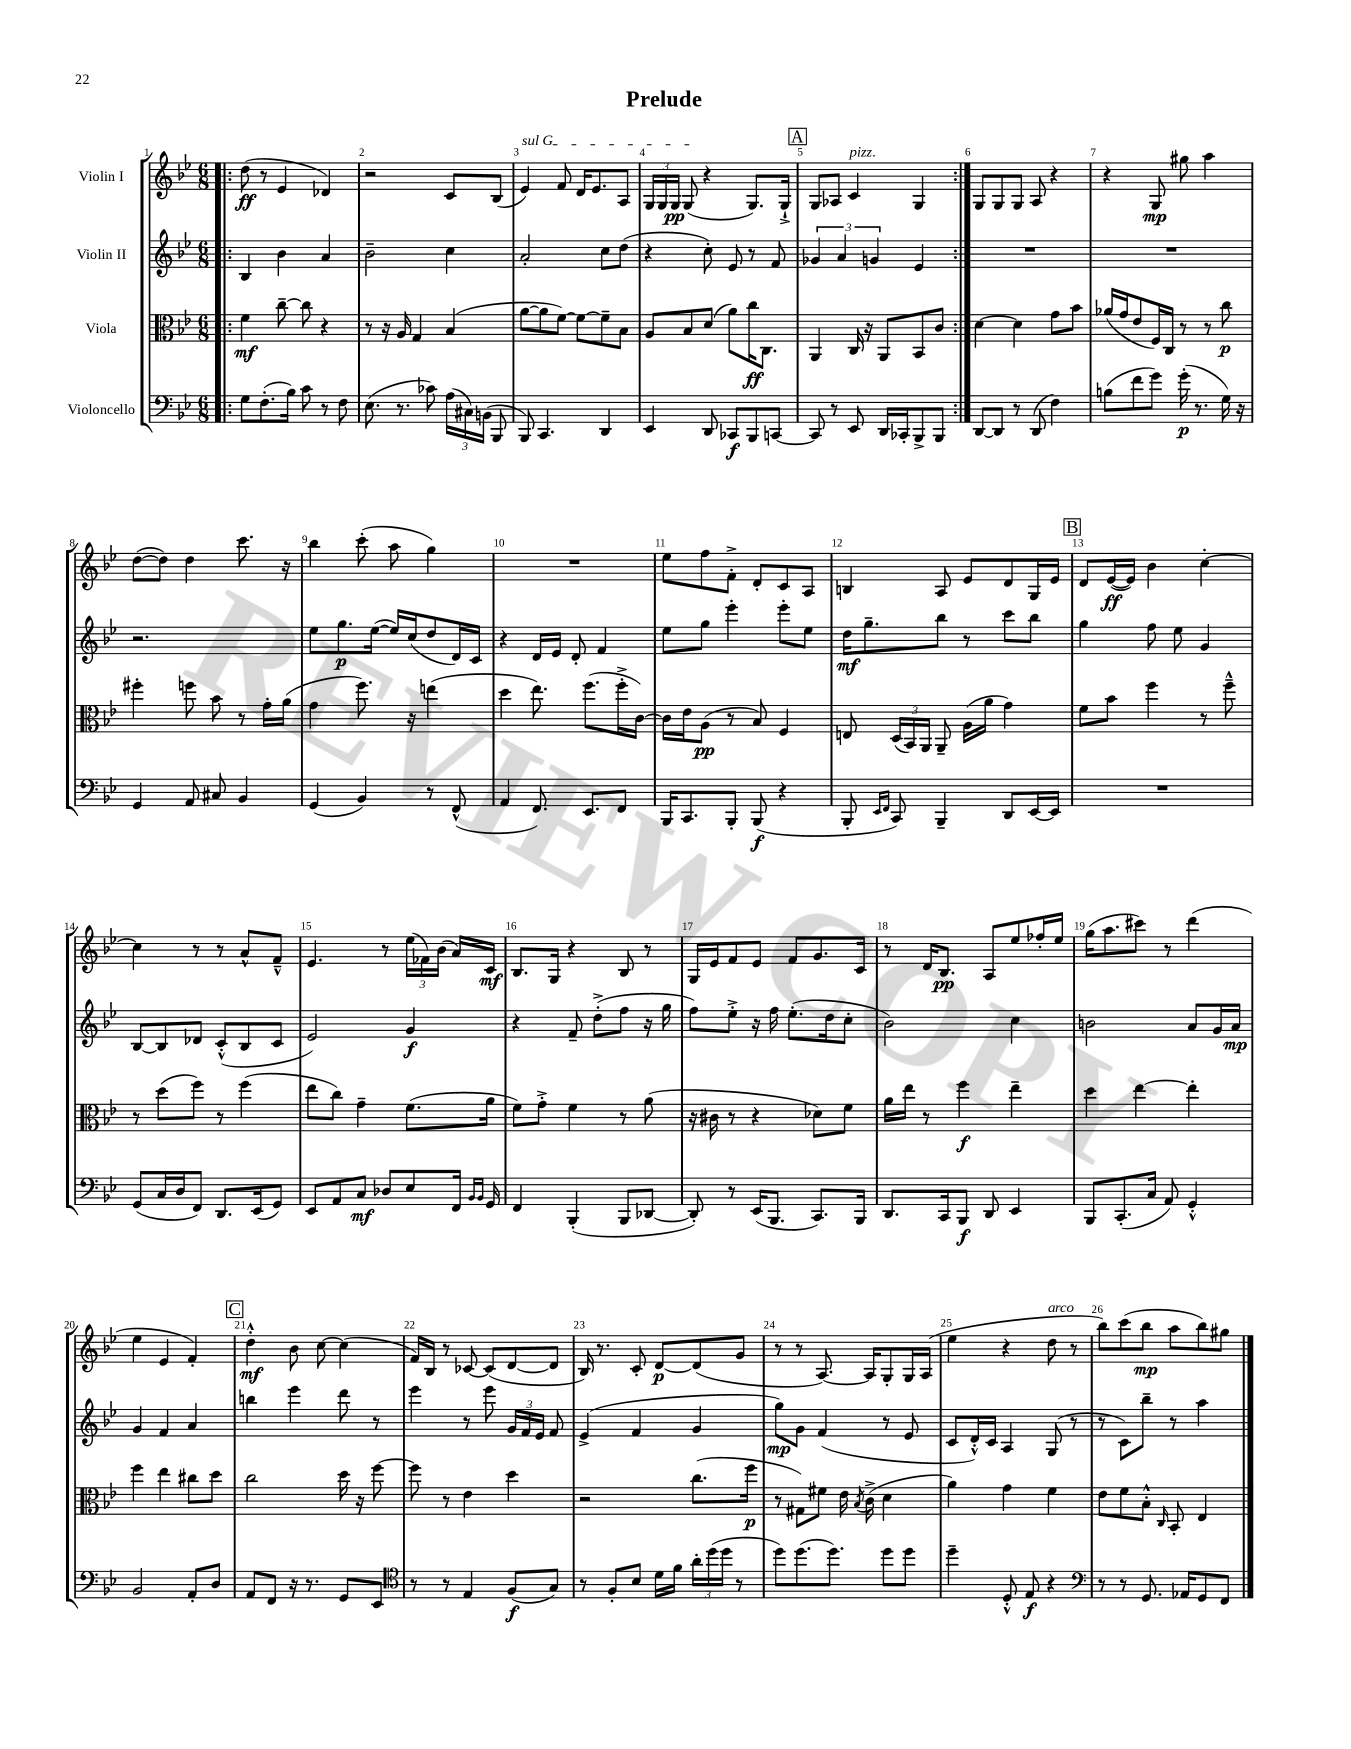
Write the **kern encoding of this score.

**kern	**kern	**kern	**kern
*staff4	*staff3	*staff2	*staff1
*clefF4	*clefC3	*clefG2	*clefG2
*k[b-e-]	*k[b-e-]	*k[b-e-]	*k[b-e-]
*M6/8	*M6/8	*M6/8	*M6/8
=!|:	=!|:	=!|:	=!|:
8G	4f	4B-	(8dd
(8.F'	.	.	8r
.	[8cc~	4b-	4e-
16B-)	.	.	.
8c	8cc]	.	.
8r	4r	4a	4d-)
8F	.	.	.
=	=	=	=
(8.E-	8r	2b-~	2r
.	16r	.	.
8.r	16A	.	.
.	4G	.	.
8c-)	.	.	.
(24A	(4B-	4cc	8c
24C#)	.	.	.
(24BB	.	.	.
8BBB-	.	.	(8B-
=	=	=	=
8BBB-)	[8a	2a'	4e-)
4.CC	8a]	.	.
.	[8f)	.	8f
.	8f_	.	16d
.	.	.	8.e-
4DD	8f~]	8cc	.
.	8B-	(8dd	8A
=	=	=	=
4EE-	8A	4r	24G
.	.	.	24G
.	.	.	24G
.	8B-	.	(8G
8DD	(8d	8cc')	4r
8CC-	8a)	8e-	.
8BBB-	16cc	8r	8.G)
.	8.C	.	.
[8CC	.	8f	.
.	.	.	16G`^
=	=	=	=
8CC]	4AA	6g-	8G
8r	.	.	8A-
.	.	6a	.
8EE-	16C	.	4c
.	16r	.	.
.	.	6g	.
16DD	8AA	.	.
16CC-'	.	.	.
8BBB-^	8BB-	4e-	4G
8BBB-	8c	.	.
=:|!	=:|!	=:|!	=:|!
[8DD	[4d	2.r	8G
8DD]	.	.	8G
8r	4d]	.	8G
(8DD	.	.	8A
4F)	8g	.	4r
.	8b-	.	.
=	=	=	=
(8B	(16a-	2.r	4r
.	16g	.	.
8f	8e-	.	.
8g)	16F)	.	8G
.	16C	.	.
(16g'	8r	.	8gg#
8.r	.	.	.
.	8r	.	4aa
16G)	8cc	.	.
16r	.	.	.
=	=	=	=
4GG	4ff#'	2.r	([8dd
.	.	.	8dd])
8AA	8ff	.	4dd
8C#	8b-	.	.
4BB-	8r	.	8.ccc
.	16g'	.	.
.	(16a	.	16r
=	=	=	=
(4GG	4g	8ee-	4bb-
.	.	8.gg	.
4BB-)	8.ff)	.	(8ccc'
.	.	([16ee-	.
.	.	16ee-])	8aa
.	16r	(16cc	.
8r	(4ee	8dd	4gg)
(8FF^^	.	16d)	.
.	.	16c	.
=	=	=	=
4AA	4dd	4r	2.r
8.FF)	8.ee-)	16d	.
.	.	16e-	.
.	.	8d'	.
8.EE-	(8.ff	.	.
.	.	4f	.
8FF	16ff'^	.	.
.	[16c)	.	.
=	=	=	=
16BBB-	16c]	8ee-	8ee-
8.CC	16e-	.	.
.	(8A	8gg	8ff
8BBB-'	8r	4eee-'	8f'^
(8BBB-	8B-)	.	8d'
4r	4F	8eee-'	8c
.	.	8ee-	8A
=	=	=	=
8BBB-'	8E	16dd	4B
.	.	8.gg~	.
16qqEE-	.	.	.
16qqFF	.	.	.
8CC)	(24D	.	.
.	24BB-)	.	.
.	24AA	.	.
4BBB-~	8AA~	8bb-	8A
.	(16A	8r	8e-
.	16a	.	.
8DD	4g)	8ccc	8d
[16EE-	.	8bb-	16G
16EE-]	.	.	16e-
=	=	=	=
2.r	8f	4gg	8d
.	8b-	.	([16e-
.	.	.	16e-])
.	4ff	8ff	4b-
.	.	8ee-	.
.	8r	4g	[4cc'
.	8ff~^^	.	.
=	=	=	=
(8GG	8r	[8B-	4cc]
16C	(8dd	8B-]	.
16D	.	.	.
8FF)	8ff)	8d-	8r
8.DD	8r	(8c'^^	8r
.	(4ff	8B-	8a^^
(16EE-	.	.	.
8GG)	.	8c	8f~^^
=	=	=	=
8EE-	8ee-	2e-)	4.e-
8AA	8cc)	.	.
8C	4g~	.	.
8D-	.	.	8r
8E-	(8.f	4g	(24ee-
.	.	.	24f-)
.	.	.	(24b-
16FF	.	.	16a)
16qqBB-	.	.	.
16qqBB-	.	.	.
16GG	16a	.	16c
=	=	=	=
4FF	8f)	4r	8.B-
.	8g'^	.	.
.	.	.	16G
(4BBB-'	4f	8f~	4r
.	.	(8dd'^	.
8BBB-	8r	8ff	8B-
[8DD-	(8a	16r	8r
.	.	16gg	.
=	=	=	=
8DD-'])	16r	8ff)	16G
.	16c#	.	16e-
8r	8r	8ee-'^	8f
(16EE-	4r	16r	8e-
8.BBB-	.	16ff	.
.	.	(8.ee-'	8f
8.CC)	8d-)	.	8.g
.	.	16dd	.
.	8f	8cc'	.
16BBB-	.	.	16c
=	=	=	=
8.DD	16a	2b-)	8r
.	16ee-	.	.
.	8r	.	16d
16CC	.	.	8.B-
8BBB-	4ff	.	.
8DD	.	.	8A
4EE-	4ee-~	4cc	8ee-
.	.	.	16ff-'
.	.	.	16ee-
=	=	=	=
8BBB-	4dd	2b	(16gg
.	.	.	8.aa
(8.CC'	.	.	.
.	[4ee-	.	8ccc#)
16C	.	.	.
8AA)	.	.	8r
4GG'^^	4ee-']	8a	(4ddd
.	.	16g	.
.	.	16a	.
=	=	=	=
2BB-	4ff	4g	4ee-
.	4ee-	4f	4e-
8AA'	8cc#	4a	4f')
8D	8dd	.	.
=	=	=	=
8AA	2cc	4bb	4dd'^^
8FF	.	.	.
16r	.	4eee-	8b-
8.r	.	.	.
.	.	.	[8cc
8GG	16dd	8ddd	(4cc]
.	16r	.	.
8EE-	[8ff	8r	.
=	=	=	=
*clefC4	*	*	*
8r	8ff]	4eee-	16f)
.	.	.	16B-
8r	8r	.	8r
4E-	4e-	8r	[8c-
.	.	8eee-	(8c-]
(8F	4dd	24g	[8d
.	.	24f	.
.	.	24e-	.
8G)	.	8f	8d]
=	=	=	=
8r	2r	(4e-^	16B-)
.	.	.	8.r
8F'	.	.	.
8B-	.	4f	8c'
16d	.	.	[8d
16f	.	.	.
24a'	(8.cc	4g	(8d]
(24dd	.	.	.
24dd	.	.	.
8r	.	.	8g
.	16ff	.	.
=	=	=	=
8dd)	8r	8gg)	8r
(8.dd	8G#)	8g	8r
.	8f#	(4f	[8.A)
8.dd)	.	.	.
.	16e-	.	.
.	8qB-	.	.
.	(16c^	.	16A]
8dd	4d	8r	8G'
8dd	.	8e-	16G
.	.	.	(16A
=	=	=	=
4dd~	4a)	8c	4ee-
.	.	16d'^^)	.
.	.	16c	.
8D'^^	4g	4A	4r
8E-	.	.	.
4r	4f	(8G	8dd
.	.	8r	8r
=	=	=	=
*clefF4	*	*	*
8r	8e-	8r	8bb-)
8r	8f	8c)	(8ccc
8.GG	8B-'^^	8bb-~	8bb-
.	16qqC	.	.
.	8BB-'	8r	8aa
16AA-	.	.	.
8GG	4E-	4aa	8bb-)
8FF	.	.	8gg#
==	==	==	==
*-	*-	*-	*-
